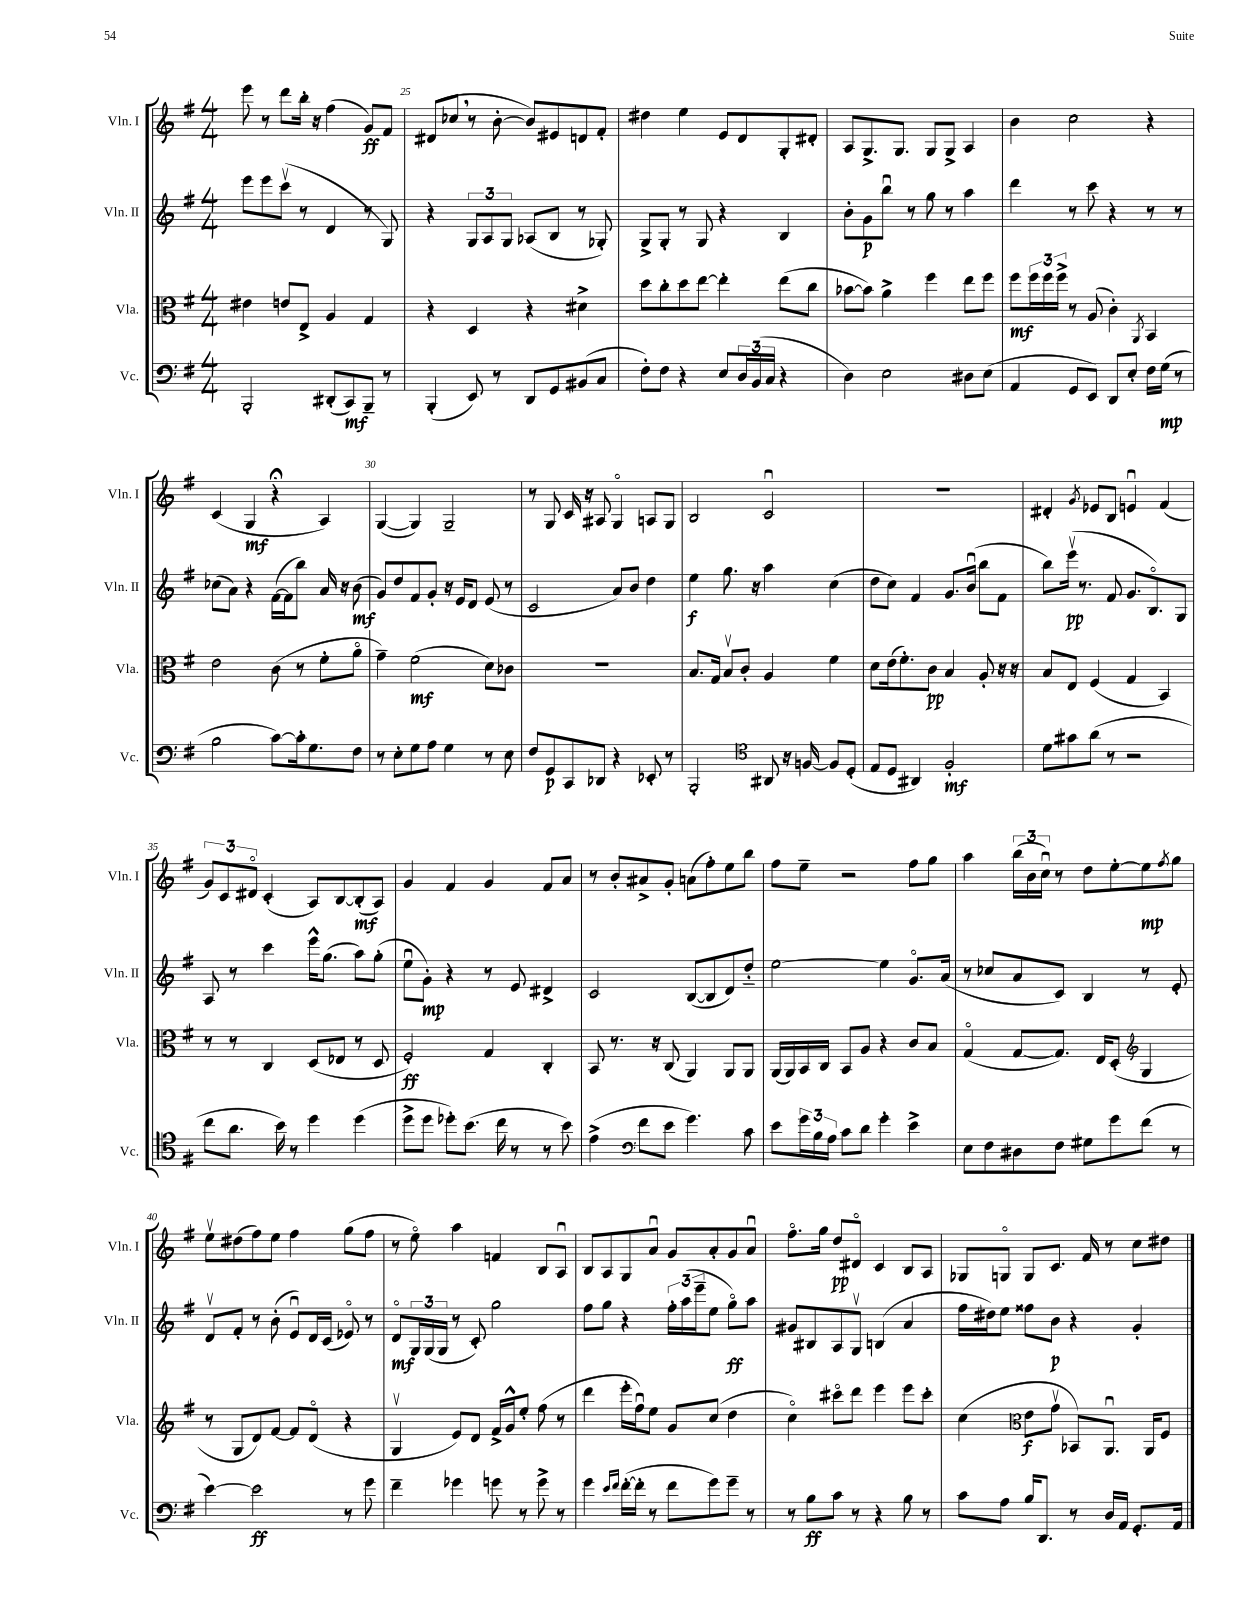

**kern	**kern	**kern	**kern
*staff4	*staff3	*staff2	*staff1
*clefF4	*clefC3	*clefG2	*clefG2
*k[f#]	*k[f#]	*k[f#]	*k[f#]
*M4/4	*M4/4	*M4/4	*M4/4
2BBB'	4e#	8eee	8eee
.	.	8eee	8r
.	8e	(8cccv	8ddd
.	8E^	8r	16bb'
.	.	.	16r
(8DD#'	4A	4d	(4ff#
8CC)	.	.	.
8BBB~	4G	8r	8g)
8r	.	8G)	8f#
=	=	=	=
(4BBB'	4r	4r	(8d#
.	.	.	8cc-
8EE)	4D	12G	8r
.	.	12A	.
8r	.	.	[8b'
.	.	12G	.
8DD	4r	(8A-	8b])
8GG	.	8B	8e#
(8BB#	4d#^	8r	8d
8C	.	8G-')	8f#'
=	=	=	=
8F#')	8dd	8G^	4dd#
8F#	8cc'	8G'	.
4r	8dd	8r	4ee
.	[8ee	8G	.
8E	4ee']	4r	8e
24D	.	.	8d
(24BB	.	.	.
24C	.	.	.
4r	(8ee	4B	8G'
.	8cc	.	8d#'
=	=	=	=
4D)	[8b-	8b'	8A
.	8b-])	8g	8.G^
2E	4a^	8bbu	.
.	.	.	8.G
.	.	8r	.
.	4ff#	8gg	8G
.	.	8r	8G^
8D#	8ee	4aa	4A
(8E	8ff#	.	.
=	=	=	=
4AA	8ff#	4ddd	4b
.	24ff#	.	.
.	24ff#	.	.
.	24ff#^	.	.
8GG	8r	8r	2cc
8EE)	(8A	8ccc	.
8DD	4c')	4r	.
8E'	.	.	.
.	8qAA	.	.
16F#	4BB	8r	4r
(16G	.	.	.
8r	.	8r	.
=	=	=	=
2B	2e	(8cc-	(4c
.	.	8a)	.
.	.	4r	4G
[8c)	(8c	([16f#	4r;
.	.	16f#]	.
16c']	8r	8bb)	.
8.G	.	.	.
.	8f#'	16a	4A)
.	.	16r	.
8F#	8ao	(8b	.
=	=	=	=
8r	4g~)	8g)	([4G
8E'	.	8dd	.
8G	(2f#	8f#	4G])
8A	.	8g'	.
4G	.	16r	2G~
.	.	16e	.
.	.	8d	.
8r	8d)	(8e	.
8E	8c-	8r	.
=	=	=	=
8F#	1r	2c	8r
8GG	.	.	8G
8CC	.	.	16c
.	.	.	16r
8DD-	.	.	8A#
4r	.	8a)	4Go
.	.	8b	.
8EE-'	.	4dd	8A
8r	.	.	8G
=	=	=	=
2BBB'	8.B	4ee	2B
.	16G	.	.
.	8Bv	8.gg	.
.	8c'	.	.
.	.	16r	.
*clefC4	*	*	*
8AA#	4A	4aa	2cu
16r	.	.	.
[16F	.	.	.
8F]	4f#	(4cc	.
(8D'	.	.	.
=	=	=	=
8E	8d	8dd	1r
8D	(16e	8cc)	.
.	8.f#')	.	.
4AA#)	.	4f#	.
.	8c	.	.
2F#'	4B	8.g	.
.	.	(16bu	.
.	8A'	8bb	.
.	16r	8f#	.
.	16r	.	.
=	=	=	=
8d	8B	8bb)	4d#'
8g#	8E	(16eeev	.
.	.	8.r	.
.	.	.	8qg
(8a	(4F#	.	8e-
8r	.	8f#	8B
2r	4G	8.g	4eu
.	.	8.Bo)	.
.	4BB)	.	(4f#
.	.	8G	.
=	=	=	=
8cc	8r	8A	12g)
.	.	.	12c
8.a	8r	8r	.
.	.	.	12d#o
.	4C	4ccc	(4c'
16b)	.	.	.
8r	.	.	.
4dd	(8D	16eee^^	8A)
.	.	(8.gg	.
.	8E-	.	[8B
(4dd	8r	8aa)	(8B']
.	8D	(8gg'	8A)
=	=	=	=
8dd^	2F#')	8eeu	4g
8dd	.	8g')	.
8dd-')	.	4r	4f#
(8.b	.	.	.
.	4G	8r	4g
16cc	.	.	.
8r	.	8e	.
8r	4C'	4d#^	8f#
8b)	.	.	8a
=	=	=	=
(4e^	8BB	2c	8r
.	8.r	.	8b'
*clefF4	*	*	*
8f#	.	.	8a#^
.	16r	.	.
8e	(8C	.	8g'
4.g)	4AA)	([8B	(8a
.	.	8B]	8ff#')
.	8AA	8d)	8ee
8c	8AA	8dd'~	8bb
=	=	=	=
8e	(16AA	[2ee	8ff#
.	16AA)	.	.
24g	16BB	.	8ee~
24B	.	.	.
.	16C	.	.
24A	.	.	.
8c	8BB	.	2r
8d	8A	.	.
4g'	4r	4ee]	.
4e^	8c	8.go	8ff#
.	8B	.	8gg
.	.	(16a	.
=	=	=	=
8E	(4Go	8r	4aa
8F#	.	8cc-	.
8D#	[8G	8a	(24bb
.	.	.	24b
.	.	.	24ccu)
8F#	8.G])	8c)	8r
8G#	.	4B	8dd
.	16E	.	.
8g	(8D'	.	[8ee'
*	*clefG2	*	*
(8f#	4G	8r	8ee]
.	.	.	8qff#
8r	.	8e'	8gg
=	=	=	=
[4e)	8r	8dv	8eev
.	8G	8f#'	(8dd#
2e]	8d)	8r	8ff#)
.	[8f#	(8b'	8ee
.	8f#]	8eu)	4ff#
.	(8do	16d	.
.	.	(16c	.
8r	4r	8e-o)	(8gg
8g	.	8r	8ff#
=	=	=	=
4f#~	4Gv	8do	8r
.	.	24G	8eeo)
.	.	(24G	.
.	.	24G	.
4g-	8e)	8r	4aa
.	8d	8c')	.
8g	16f#^	2gg	4f
.	16g^^	.	.
8r	8ee'	.	.
8g^	(8ff#	.	8B
8r	8r	.	8Au
=	=	=	=
4g	4ddd	8ff#	8B
.	.	8gg	8A
16qqe	.	.	.
16qqf#	.	.	.
([16f#'	16eee'	4r	8G
16f#']	16ff#u)	.	.
8r	8ee	.	8au
8f#	8g	24ff#'	8g
.	.	(24aa	.
.	.	24eee~	.
8g)	(8cc	8ee	8a'
8g~	4dd	8ggo)	8g
8r	.	8aa	8au
=	=	=	=
8r	4cco)	8g#	8.ff#o
8B	.	8B#	.
.	.	.	16gg
8c	8ccc#o	8A	8dd
8r	8ddd	8Gv	8d#o
4r	4eee	(4B	4c
8B	8eee	4a	8B
8r	8ccc#'	.	8A
=	=	=	=
8c	(4cc	16ff#	8G-
.	.	16dd#)	.
8A	.	8ee	8Go
*	*clefC3	*	*
16B	8e	8ff##	8G
8.DD	.	.	.
.	8gv	8b	8.c
8r	8BB-)	4r	.
.	.	.	16f#
16D	8.AAu	.	8r
16AA	.	.	.
8.GG'	.	4g'	8cc
.	16AA	.	.
.	8F#	.	8dd#
16AA	.	.	.
==	==	==	==
*-	*-	*-	*-
